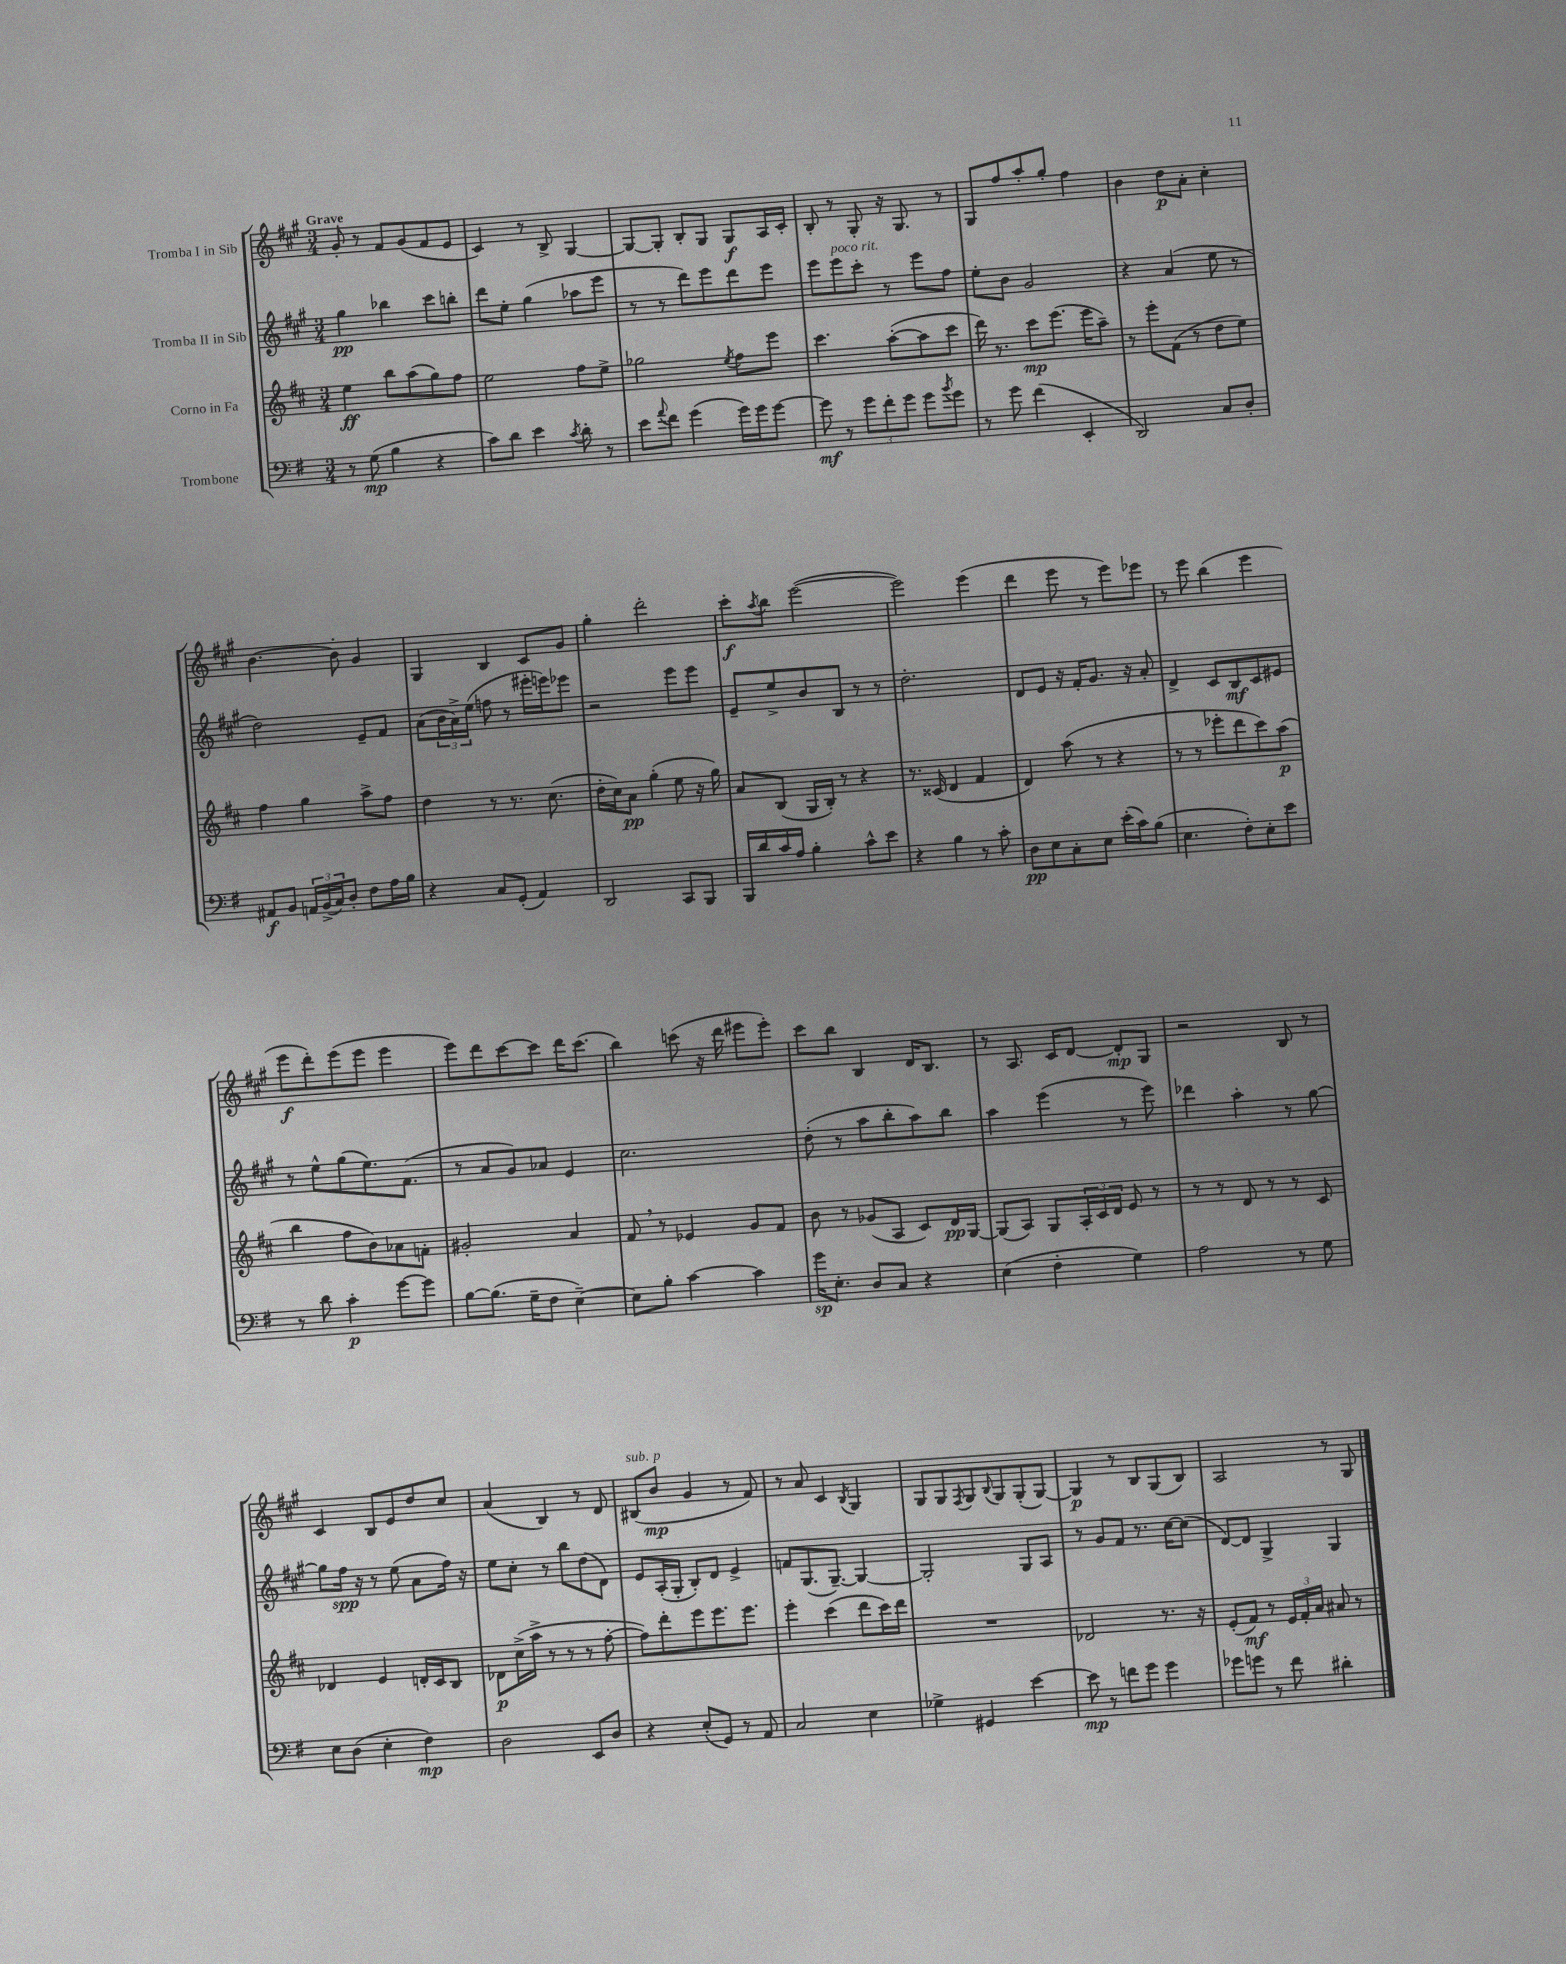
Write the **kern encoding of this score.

**kern	**dynam	**kern	**dynam	**kern	**dynam	**kern	**dynam
*part4	*part4	*part3	*part3	*part2	*part2	*part1	*part1
*staff4	*staff4	*staff3	*staff3	*staff2	*staff2	*staff1	*staff1
*I"Trombone	*	*I"Corno in Fa	*	*I"Tromba II in Sib	*	*I"Tromba I in Sib	*
*clefF4	*	*clefG2	*	*clefG2	*	*clefG2	*
*k[f#]	*	*k[f#c#]	*	*k[f#c#g#]	*	*k[f#c#g#]	*
*M3/4	*	*M3/4	*	*M3/4	*	*M3/4	*
=1	=1	=1	=1	=1	=1	=1	=1
!	!	!	!	!	!	!LO:TX:a:B:t=Grave	!
8r	.	4ee\	ff	4gg#\	pp	8g#'/	.
(8G\	mp	.	.	.	.	8r	.
4B\	.	8bb\L	.	4bb-X\	.	8f#/L	.
.	.	(8aa\	.	.	.	(8g#/	.
4r	.	8gg\)	.	8ccc#\L	.	8f#/	.
.	.	8ff#\J	.	8bbn'\J	.	8e/J	.
=2	=2	=2	=2	=2	=2	=2	=2
8c\L)	.	2ee\	.	8ddd\L	.	4c#/)	.
8d\J	.	.	.	8ee'\J	.	.	.
4e\	.	.	.	(4gg#\	.	8r	.
.	.	.	.	.	.	8B^/	.
8qc/	.	.	.	.	.	.	.
8d'\	.	8ff#\L	.	8aa-X\L	.	[4G#/	.
8r	.	8ee^\J	.	8eee\J	.	.	.
=3	=3	=3	=3	=3	=3	=3	=3
8e\L	.	2gg-X\	.	8r	.	8G#/L_	.
8qqa/	.	.	.	.	.	.	.
8f#\J	.	.	.	8r	.	8G#'/J]	.
(4g\	.	.	.	8ddd\L)	.	8B'/L	.
.	.	.	.	8eee\	.	8G#/J	.
.	.	8qee/	.	.	.	.	.
16g\LL)	.	8ff#\L	.	8ddd\	.	8G#/L	f
16g\J	.	.	.	.	.	.	.
[8g\J	.	8eee\J	.	8eee\J	.	16A/L	.
.	.	.	.	.	.	16c#'/JJ	.
=4	=4	=4	=4	=4	=4	=4	=4
8g\]	mf	4.ccc#\	.	8eee\L	.	8B'/	.
!	!	!	!	!LO:TX:a:i:t=poco rit.	!	!	!
8r	.	.	.	8eee\	.	8r	.
12g\L	.	.	.	8ccc#'\J	.	8G#'/	.
12f#'\	.	.	.	.	.	.	.
.	.	([8aa'\L	.	8r	.	16r	.
12g\J	.	.	.	.	.	.	.
.	.	.	.	.	.	8.G#/	.
8g\L	.	8aa\]	.	8eee\L	.	.	.
8qb/	.	.	.	.	.	.	.
8g\J	.	8ccc#\J	.	8ff#\J	.	8r	.
=5	=5	=5	=5	=5	=5	=5	=5
8r	.	16ddd\)	.	8ee'\L	.	8G#/L	.
.	.	8.r	.	.	.	.	.
8g\	.	.	.	8b\J	.	8ff#/	.
(4f#\	.	8ccc#\L	mp	2g#/	.	8aa'/	.
.	.	(8.eee\J	.	.	.	8gg#'/J	.
4EE'/	.	.	.	.	.	4ff#\	.
.	.	16eee\KL	.	.	.	.	.
.	.	8aa~\J)	.	.	.	.	.
=6	=6	=6	=6	=6	=6	=6	=6
2DD/)	.	8r	.	4r	.	4b\	.
.	.	8eee'\L	.	.	.	.	.
.	.	(8f#\J	.	(4a/	.	8dd\L	p
.	.	8r	.	.	.	8a'\J	.
8C/L	.	8dd\L	.	8ee\	.	4cc#'\	.
8D'/J	.	8ee\J)	.	8r	.	.	.
!!LO:LB:g=z
=7	=7	=7	=7	=7	=7	=7	=7
8AA#X/L	f	4ff#\	.	2dd\)	.	[4.b\	.
8BB/J	.	.	.	.	.	.	.
24AAn/LL	.	4gg\	.	.	.	.	.
(24BB^/	.	.	.	.	.	.	.
24C/J)	.	.	.	.	.	.	.
8D'/J	.	.	.	.	.	8b'\]	.
8F#\L	.	8aa^\L	.	8e~/L	.	4g#/	.
16A\L	.	8ff#\J	.	8f#/J	.	.	.
16B\JJ	.	.	.	.	.	.	.
=8	=8	=8	=8	=8	=8	=8	=8
4r	.	4dd\	.	(8a\L	.	4G#/	.
.	.	.	.	24b\L	.	.	.
.	.	.	.	24a^\)	.	.	.
.	.	.	.	(24ee\JJ	.	.	.
8C/L	.	8r	.	8ffn\	.	4B/	.
(8GG'/J	.	8.r	.	8r	.	.	.
4AA/)	.	.	.	16eee#X'\LL	.	8c#/L	.
.	.	(8.cc#\	.	16eeen\J)	.	.	.
.	.	.	.	8eee-X\J	.	8g#/J	.
=9	=9	=9	=9	=9	=9	=9	=9
2DD/	.	16dd'\LL	.	2r	.	4gg#'\	.
.	.	16cc#\J)	.	.	.	.	.
.	.	8a\J	pp	.	.	.	.
.	.	(4gg'\	.	.	.	2ddd'\	.
8CC/L	.	8ee\	.	8eee\L	.	.	.
8BBB/J	.	16r	.	8eee\J	.	.	.
.	.	16gg\)	.	.	.	.	.
=10	=10	=10	=10	=10	=10	=10	=10
16BBB/LL	.	8a/L	.	8e~/L	.	8ccc#'\L	f
16d/	.	.	.	.	.	.	.
.	.	.	.	.	.	8qaa/	.
16c/	.	(8B/J	.	8ee^/	.	8bb\J	.
16A/JJ	.	.	.	.	.	.	.
4B'\	.	16G/LL	.	8b/	.	([2eee\	.
.	.	16B'/JJ)	.	.	.	.	.
.	.	8r	.	8B/J	.	.	.
8c^^\L	.	4r	.	8r	.	.	.
8e\J	.	.	.	8r	.	.	.
=11	=11	=11	=11	=11	=11	=11	=11
4r	.	8.r	.	2.dd'\	.	2eee\])	.
.	.	(16c##X/	.	.	.	.	.
4B\	.	4d/	.	.	.	.	.
8r	.	4f#/	.	.	.	(4eee\	.
8c'\	.	.	.	.	.	.	.
=12	=12	=12	=12	=12	=12	=12	=12
8D\L	pp	4d/)	.	8d/L	.	4ddd\	.
8E\	.	.	.	8e/J	.	.	.
8C'\	.	(8aa\	.	16r	.	8eee\	.
.	.	.	.	16f#'/KL	.	.	.
8E\J	.	8r	.	8.g#/J	.	8r	.
(16e'\LL	.	4r	.	.	.	8eee\L)	.
16c\J)	.	.	.	16r	.	.	.
(8B\J	.	.	.	8a'/	.	8eee-X\J	.
=13	=13	=13	=13	=13	=13	=13	=13
4.E\	.	8r	.	4d^/	.	8r	.
.	.	8r	.	.	.	8eee\	.
.	.	8eee-X'\L	.	8c#/L	.	(4bb\	.
8F#'\L)	.	8ddd\	.	8B/	mf	.	.
8E'\	.	8ccc#\)	.	8c#/	.	4eee\	.
8e\J	.	(8aa\J	p	8e#X/J	.	.	.
!!LO:LB:g=z
=14	=14	=14	=14	=14	=14	=14	=14
8r	.	4bb\	.	8r	.	8eee\L	f
8d\	.	.	.	8ee^^\L	.	8ddd'\)	.
4c'\	p	8ff#\L	.	(8gg#\	.	(8eee\	.
.	.	8b\)	.	8.ee\)	.	8eee\J	.
[8g\L	.	8a-X\	.	.	.	4eee\	.
.	.	.	.	(8.f#\J	.	.	.
8g\J]	.	8fn'\J	.	.	.	.	.
=15	=15	=15	=15	=15	=15	=15	=15
[8B\L	.	2g#X'/	.	8r	.	8eee\L)	.
(8.B\J]	.	.	.	8a/L	.	8ddd\	.
.	.	.	.	8g#/)	.	[8ccc#\	.
16G~\KL	.	.	.	.	.	.	.
8F#\J	.	.	.	8a-X/J	.	8ccc#\J]	.
[4E~\)	.	4a/	.	4e/	.	16ddd\KL	.
.	.	.	.	.	.	(8.ccc#\J	.
=16	=16	=16	=16	=16	=16	=16	=16
8E\L]	.	8f#,/	.	2.cc#\	.	4bb\)	.
8B'\J	.	8r	.	.	.	.	.
[4c\	.	4e-X/	.	.	.	(8cccn\	.
.	.	.	.	.	.	16r	.
.	.	.	.	.	.	16ddd\	.
4c\]	.	8g/L	.	.	.	8eee#X\L	.
.	.	8f#/J	.	.	.	8eee#'\J)	.
=17	=17	=17	=17	=17	=17	=17	=17
16g\KL	sp	8b\	.	(8dd'\	.	8ccc#\L	.
8.E'\J	.	.	.	.	.	.	.
.	.	8r	.	8r	.	8bb\J	.
8D/L	.	(8g-X/L	.	8aa\L	.	4B/	.
8C/J	.	8A/J	.	8bb'\	.	.	.
4r	.	8c#/L)	.	8aa\)	.	16d/KL	.
.	.	.	.	.	.	8.B/J	.
.	.	16d/L	pp	8bb\J	.	.	.
.	.	[16G/JJ	.	.	.	.	.
=18	=18	=18	=18	=18	=18	=18	=18
(4E\	.	(8G/L]	.	4aa\	.	8r	.
.	.	8A/J)	.	.	.	8.A/	.
4F#'\	.	8G/L	.	(4eee\	.	.	.
.	.	.	.	.	.	16c#/KL	.
.	.	24A'/L	.	.	.	[8d/J	.
.	.	24c#/	.	.	.	.	.
.	.	24d/JJ	.	.	.	.	.
4G\)	.	8e/	.	8r	.	8d'/L]	mp
.	.	8r	.	8eee\)	.	8G#/J	.
=19	=19	=19	=19	=19	=19	=19	=19
2A\	.	8r	.	4ddd-X\	.	2r	.
.	.	8r	.	.	.	.	.
.	.	8d/	.	4aa'\	.	.	.
.	.	8r	.	.	.	.	.
8r	.	8r	.	8r	.	8B/	.
8G\	.	8c#/	.	[8gg#\	.	8r	.
!!LO:LB:g=z
=20	=20	=20	=20	=20	=20	=20	=20
8E\L	.	4d-X/	.	8gg#\L]	.	4c#/	.
(8D\J	.	.	.	16ff#\Jk	spp	.	.
.	.	.	.	16r	.	.	.
4E'\	.	4e/	.	8r	.	8B/L	.
.	.	.	.	(8ee\	.	8e/	.
4F#\)	mp	16dn'/LL	.	8a\L	.	8dd/	.
.	.	16c#/J	.	.	.	.	.
.	.	8B/J	.	16ff#\Jk)	.	8cc#/J	.
.	.	.	.	16r	.	.	.
=21	=21	=21	=21	=21	=21	=21	=21
2D\	.	8d-X\L	p	8ee\L	.	(4a/	.
.	.	(16cc#^\L	.	8cc#'\J	.	.	.
.	.	16aa^\JJ	.	.	.	.	.
.	.	8r	.	8r	.	4B/)	.
.	.	8r	.	8bb\L	.	.	.
8EE/L	.	8r	.	(8dd\	.	8r	.
8D/J	.	[8ff#'\	.	8d\J)	.	8d/	.
=22	=22	=22	=22	=22	=22	=22	=22
!	!	!	!	!	!	!LO:TX:a:i:t=sub. p	!
4r	.	8ff#\L])	.	8e/L	.	(8B#X/L	.
.	.	8ddd'\	.	(16A'/L	.	8b/J	mp
.	.	.	.	16G#'/JJ	.	.	.
(8E'/L	.	8eee\	.	8B'/L)	.	4g#/	.
8GG/J)	.	8.eee\	.	8d/J	.	.	.
8r	.	.	.	4e^/	.	8r	.
.	.	8.eee\J	.	.	.	.	.
8AA/	.	.	.	.	.	8f#/)	.
=23	=23	=23	=23	=23	=23	=23	=23
2C/	.	4eee'\	.	8fn/L	.	8r	.
.	.	.	.	(8.G#/	.	8a/	.
.	.	(4ccc#\	.	.	.	4c#/	.
.	.	.	.	[8.G#~/J)	.	.	.
.	.	.	.	.	.	8qB/	.
4E\	.	8ddd\L	.	4G#/_	.	4G#/	.
.	.	16ccc#\L)	.	.	.	.	.
.	.	16ddd\JJ	.	.	.	.	.
=24	=24	=24	=24	=24	=24	=24	=24
4G-X^\	.	2.r	.	2G#'/]	.	8G#/L	.
.	.	.	.	.	.	8G#/	.
.	.	.	.	.	.	8qF#/	.
4GG#X/	.	.	.	.	.	8G#/	.
.	.	.	.	.	.	8qqB/	.
.	.	.	.	.	.	8G#/	.
[4e\	.	.	.	8G#/L	.	(8G#'/	.
.	.	.	.	8A/J	.	[8G#/J)	.
=25	=25	=25	=25	=25	=25	=25	=25
8e\]	mp	2d-X/	.	8r	.	4G#/]	p
8r	.	.	.	8g#/L	.	.	.
8fn\L	.	.	.	8f#/J	.	8r	.
8g\J	.	.	.	8.r	.	8B/L	.
4g\	.	8.r	.	.	.	(8G#/	.
.	.	.	.	[16cc#\KL	.	.	.
.	.	.	.	(8cc#\J]	.	8B/J)	.
.	.	16r	.	.	.	.	.
=26	=26	=26	=26	=26	=26	=26	=26
8g-X\L	.	(8e'/L	.	[8d/L)	.	2A/	.
8gn\J	.	8f#/J)	mf	8d/J]	.	.	.
8r	.	8r	.	4G#^/	.	.	.
8f#\	.	24e/LL	.	.	.	.	.
.	.	24f#'/	.	.	.	.	.
.	.	24a/JJ	.	.	.	.	.
4d#X'\	.	8a#X/	.	4G#/	.	8r	.
.	.	8r	.	.	.	8G#/	.
==	==	==	==	==	==	==	==
*-	*-	*-	*-	*-	*-	*-	*-
